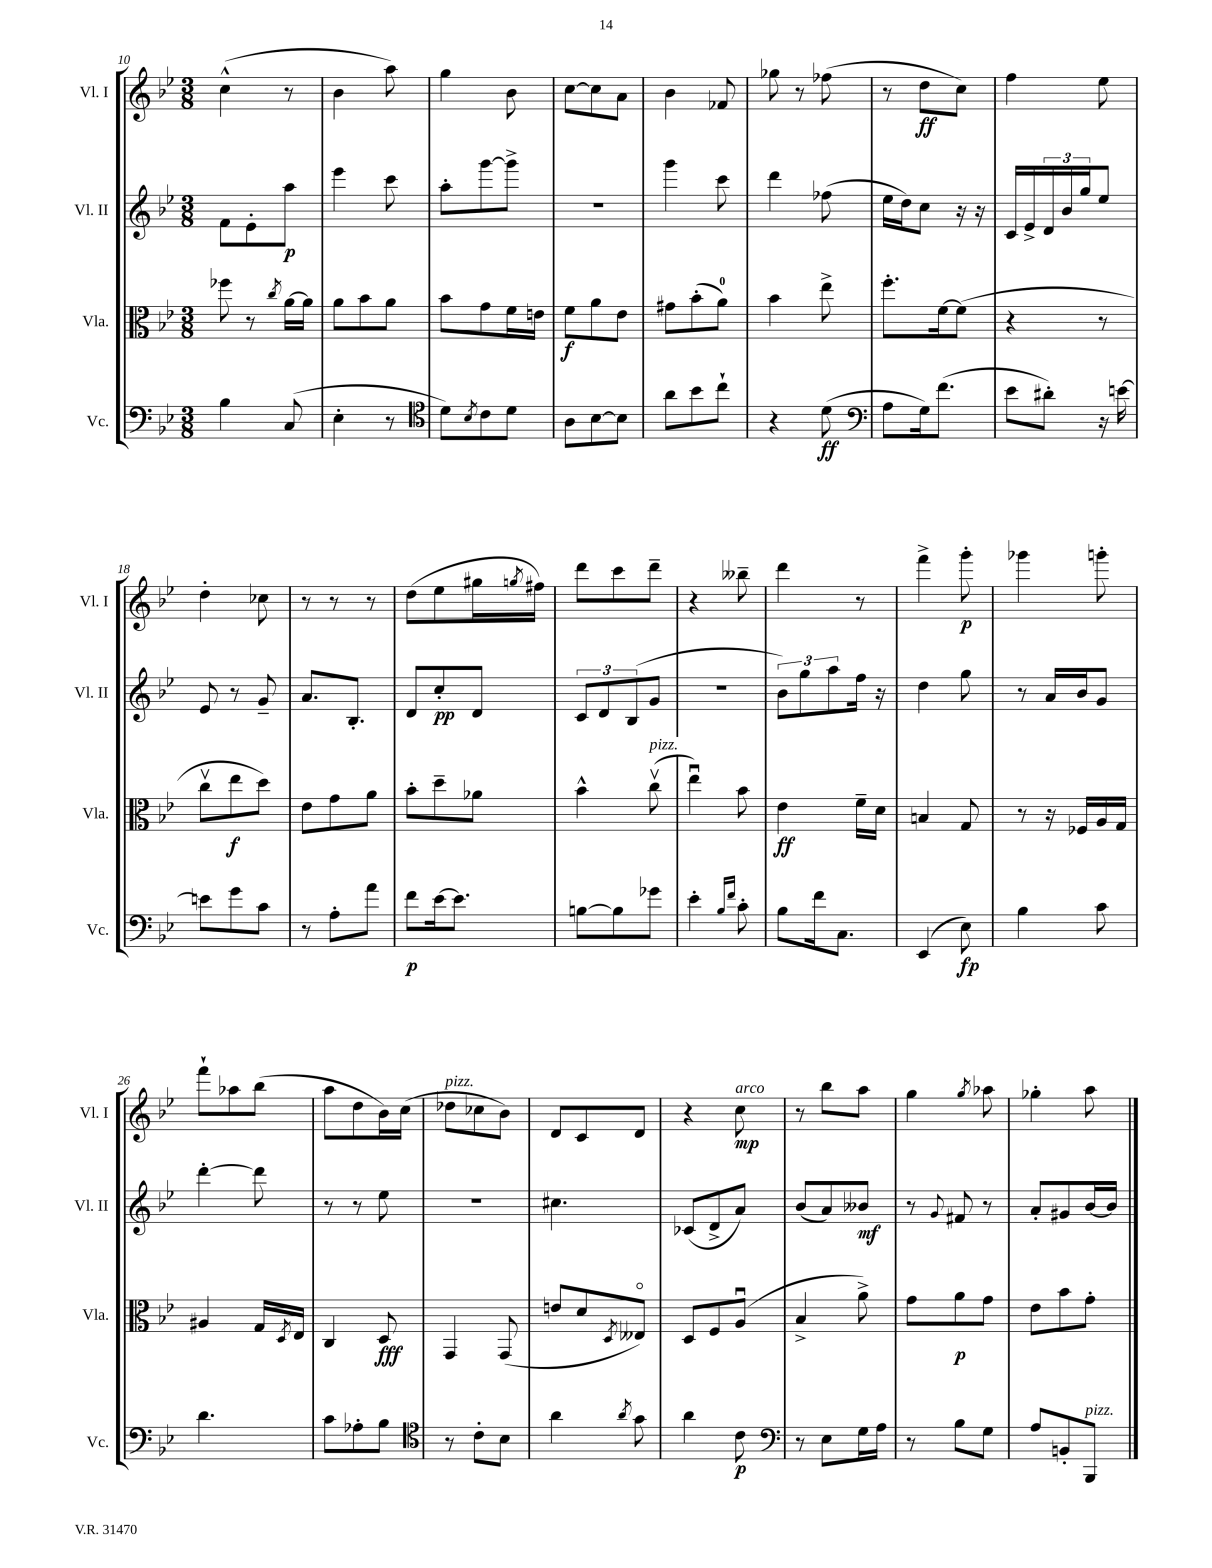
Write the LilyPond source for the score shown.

<<
\new StaffGroup <<
\new Staff = "s0" \with { instrumentName = "Vl. I" shortInstrumentName = "Vl. I" } {
    \clef treble \key bes \major \numericTimeSignature \time 3/8
    c''4-^( r8 |
    bes'4 a''8) |
    g''4 bes'8 |
    c''8~ c''8 a'8 |
    bes'4 fes'8 |
    ges''8 r8 fes''8( |
    r8 d''8\ff c''8) |
    f''4 ees''8 |
    d''4-. ces''8 |
    r8 r8 r8 |
    d''8( ees''8 gis''16 \acciaccatura { g''8 } fis''16) |
    d'''8 c'''8 d'''8-- |
    r4 beses''8-- |
    d'''4 r8 |
    f'''4-> g'''8-.\p |
    ges'''4 g'''8-. |
    f'''8-! aes''8 bes''8( |
    a''8 d''8 bes'16) c''16( |
    des''8^\markup { \italic "pizz." } ces''8 bes'8) |
    d'8 c'8 d'8 |
    r4 c''8\mp^\markup { \italic "arco" } |
    r8 bes''8 a''8 |
    g''4 \acciaccatura { g''8 } aes''8 |
    ges''4-. a''8 \bar "|." |
}
\new Staff = "s1" \with { instrumentName = "Vl. II" shortInstrumentName = "Vl. II" } {
    \clef treble \key bes \major \numericTimeSignature \time 3/8
    f'8 ees'8-. a''8\p |
    ees'''4 c'''8 |
    a''8-. g'''8~ g'''8-> |
    R4. |
    g'''4 c'''8 |
    d'''4 fes''8( |
    ees''16 d''16) c''8 r16 r16 |
    c'16 ees'16-> \tuplet 3/2 { d'16 bes'16 g''16 } ees''8 |
    ees'8 r8 g'8-- |
    a'8. bes8.-. |
    d'8 c''8-.\pp d'8 |
    \tuplet 3/2 { c'8 d'8 bes8( } g'8 |
    r4. |
    \tuplet 3/2 { bes'8) g''8 a''8 } f''16 r16 |
    d''4 g''8 |
    r8 a'16 bes'16 g'8 |
    d'''4~-. d'''8 |
    r8 r8 ees''8 |
    R4. |
    cis''4. |
    ces'8( d'8-> a'8) |
    bes'8( a'8) beses'8\mf |
    r8 \appoggiatura { g'8 } fis'8 r8 |
    a'8-. gis'8 bes'16~ bes'16 \bar "|." |
}
\new Staff = "s2" \with { instrumentName = "Vla." shortInstrumentName = "Vla." } {
    \clef alto \key bes \major \numericTimeSignature \time 3/8
    fes''8 r8 \acciaccatura { c''8 } a'16~ a'16 |
    a'8 bes'8 a'8 |
    bes'8 g'8 f'16 e'16 |
    f'8\f a'8 ees'8 |
    gis'8 bes'8-.( a'8-0) |
    bes'4 ees''8-> |
    f''8.-. f'16~ f'8( |
    r4 r8 |
    c''8\upbow ees''8\f d''8) |
    ees'8 g'8 a'8 |
    bes'8-. d''8-- aes'8 |
    bes'4-^ c''8\upbow^\markup { \italic "pizz." }( |
    ees''4\downbow) bes'8 |
    ees'4\ff f'16-- d'16 |
    b4 g8 |
    r8 r16 fes16 a16 g16 |
    ais4 g16 \acciaccatura { d8 } ees16 |
    c4 d8\fff |
    g,4 g,8( |
    e'8 d'8 \acciaccatura { d8 } eeses8\flageolet) |
    d8 f8 a8\downbow( |
    bes4-> a'8->) |
    g'8 a'8\p g'8 |
    ees'8 bes'8 g'8-. \bar "|." |
}
\new Staff = "s3" \with { instrumentName = "Vc." shortInstrumentName = "Vc." } {
    \clef bass \key bes \major \numericTimeSignature \time 3/8
    bes4 c8( |
    ees4-. r8 |
    \clef tenor d'8) \acciaccatura { bes8 } c'8 d'8 |
    a8 bes8~ bes8 |
    a'8 bes'8 c''8-! |
    r4 d'8\ff( |
    \clef bass a8 g16) f'8.( |
    ees'8 dis'8-.) r16 e'16~ |
    e'8 g'8 c'8 |
    r8 a8-. a'8 |
    f'8\p ees'16~ ees'8. |
    b8~ b8 ges'8 |
    ees'4-. \grace { bes16 f'16 } c'8-. |
    bes8 f'16 c8. |
    ees,4( ees8\fp) |
    bes4 c'8 |
    d'4. |
    c'8 aes8-. bes8 |
    \clef tenor r8 c'8-. bes8 |
    a'4 \acciaccatura { a'8 } g'8 |
    a'4 c'8\p |
    \clef bass r8 ees8 g16 a16 |
    r8 bes8 g8 |
    a8 b,8-. bes,,8^\markup { \italic "pizz." } \bar "|." |
}
>>
>>
\layout { \context { \Score currentBarNumber = #10 } }
